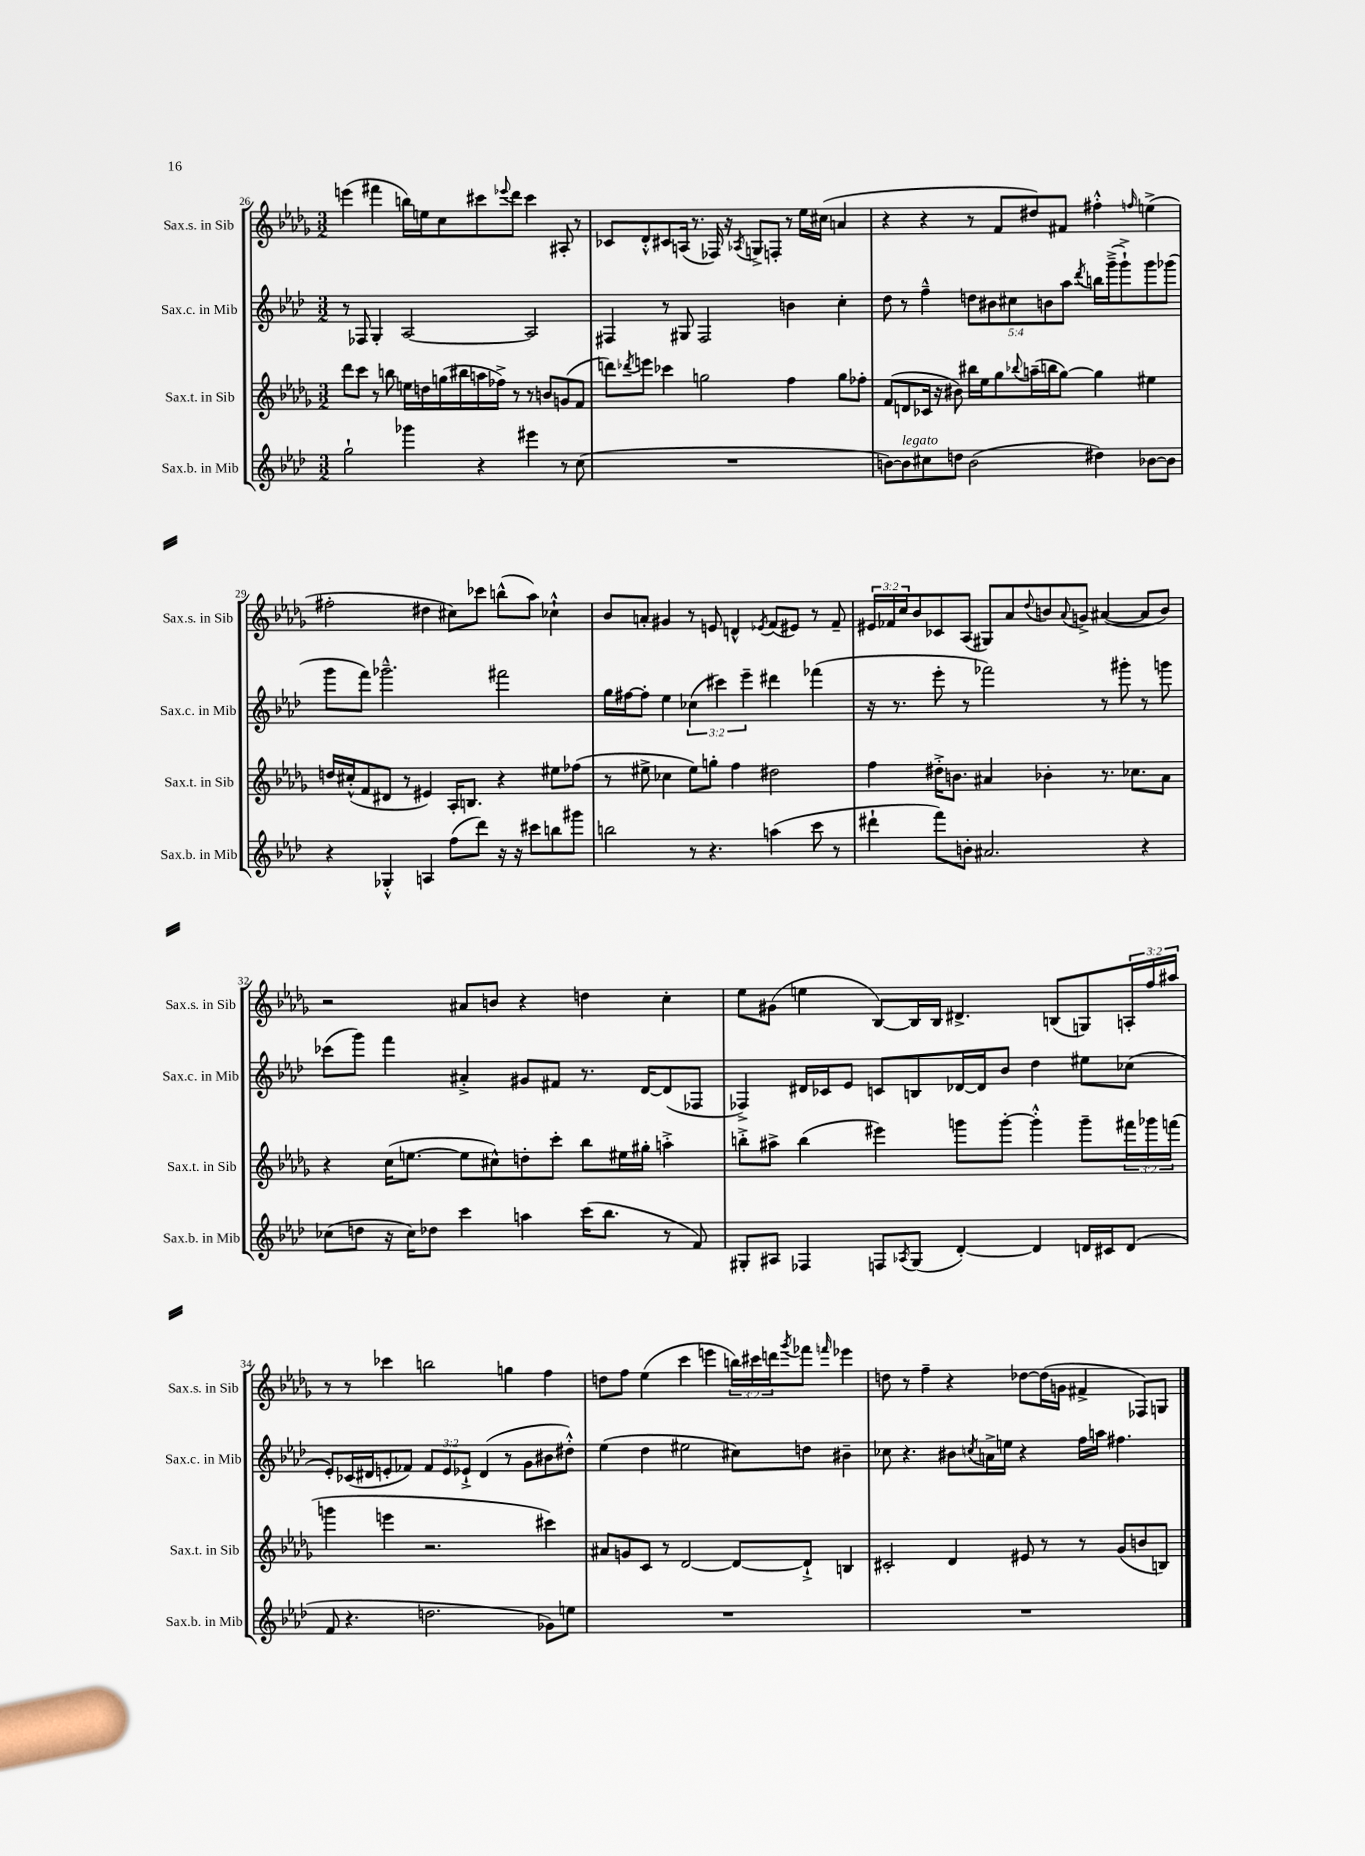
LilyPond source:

<<
\new StaffGroup <<
\new Staff = "s0" \with { instrumentName = "Sax.s. in Sib" shortInstrumentName = "Sax.s. in Sib" } {
    \clef treble \key des \major \numericTimeSignature \time 3/2 \override Staff.TupletNumber.text = #tuplet-number::calc-fraction-text
    e'''4( fis'''4 b''16) e''16 c''8 cis'''8 \appoggiatura { ees'''8 } des'''8 cis'''4 ais8-. r8 |
    ces'8 des'8-.-^ cis'8 a16( r8. fes16) r16 \acciaccatura { aes8 } g8-> f8-. r8 ees''16 cis''16( a'4 |
    r4 r4 r8 f'8 dis''8) fis'8 fis''4-.-^ \grace { f''16 } e''4->( |
    fis''2-. dis''4 cis''8) ces'''8 b''8-^( aes''8) ces''4-!-^ |
    bes'8 a'8-. gis'4 r8 e'8 d'4-^ \acciaccatura { ees'8 } f'8( eis'8) r8 f'8-- |
    \tuplet 3/2 { eis'16 fes'16 c''16 } bes'8 ces'8 aes8( gis8) aes'8 \appoggiatura { des''8 } b'8 \appoggiatura { aes'8 } g'8-> ais'4~( ais'8 b'8) |
    r2 ais'8 b'8 r4 d''4 c''4-. |
    ees''8 gis'8( e''4 bes8~) bes16 bes16 dis'4.-> b8( g8) \tuplet 3/2 { a16-. f''16 ais''16 } |
    r8 r8 ces'''4 b''2 g''4 f''4 |
    d''8 f''8 ees''4( c'''4 e'''4 \tuplet 3/2 { b''16) cis'''16 d'''16 } \acciaccatura { ges'''8 } fes'''8 \grace { f'''16 } ees'''4 |
    d''8 r8 f''4-- r4 des''8~ des''16( g'16 fis'4-> fes8) g8 \bar "|." |
}
\new Staff = "s1" \with { instrumentName = "Sax.c. in Mib" shortInstrumentName = "Sax.c. in Mib" } {
    \clef treble \key aes \major \numericTimeSignature \time 3/2 \override Staff.TupletNumber.text = #tuplet-number::calc-fraction-text
    r8 fes8 g4-. aes2~ aes2 |
    fis4 r8 gis8 fis2 b'4 c''4-. |
    des''8 r8 f''4---^ \tuplet 5/4 { d''8 bis'8 cis''8 b'8 aes''8 } \acciaccatura { des'''8 } b''16 g'''16--->( g'''8-!->) g'''8 ges'''8( |
    g'''8 f'''8) ges'''2.---^ fis'''2 |
    g''16 fis''16~ fis''8-. ees''4 \tuplet 3/2 { ces''4( cis'''4) ees'''4-- } dis'''4 fes'''4( |
    r16 r8. ees'''8-. r8 fes'''2) r8 gis'''8-. r8 g'''8 |
    ces'''8( g'''8) f'''4 ais'4-.-> gis'8 fis'8 r8. des'16~ des'8( fes8 |
    fes4->) dis'16 ces'16 ees'8 c'8 b8 des'16~ des'16 bes'8 des''4 eis''8 ces''8( |
    ees'8-.) ces'16( dis'16 e'8-. fes'8) \tuplet 3/2 { fes'8 e'8 ees'8-!-> } dis'4( r8 g'8 bis'8 dis''8-.-^) |
    ees''4( des''4 eis''2 cis''8) d''8 bis'4-- |
    ces''8 r4. bis'8 \acciaccatura { c''8 } a'16-> e''16 r4 f''16 a''16 fis''4. \bar "|." |
}
\new Staff = "s2" \with { instrumentName = "Sax.t. in Sib" shortInstrumentName = "Sax.t. in Sib" } {
    \clef treble \key des \major \numericTimeSignature \time 3/2 \override Staff.TupletNumber.text = #tuplet-number::calc-fraction-text
    des'''8 c'''8 r8 b''8 e''16 d''16 g''16( bis''16 a''16 fes''16->) r8 r8 b'8 g'8( f'8 |
    d'''8) \acciaccatura { des'''8 } e'''8 ces'''4 g''2 f''4 g''8 fes''8-. |
    f'8( d'8 ces'16 r16 bis'8) bis''16 ees''16 ges''8 \appoggiatura { bes''8 } a''16--( b''16 ges''8~) ges''4 eis''4 |
    d''16 cis''16-.-^( f'8 dis'8 r8 eis'4) aes16-. b8. r4 eis''8 fes''8( |
    r8 eis''8-> ces''4 eis''8) g''8-. f''4 dis''2 |
    f''4 dis''16-.-> b'8. ais'4 bes'4-. r8. ces''8. ais'8 |
    r4 c''16( e''8.~ e''8 cis''8-^) d''8-. c'''8-. bes''8 eis''16 gis''16-. a''4-.-> |
    b''8-.-> ais''8-> b''4( eis'''4) g'''8 g'''8~-. g'''4-.-^ g'''8-- \tuplet 3/2 { fis'''16 ges'''16 f'''16( } |
    g'''4 e'''4 r2. cis'''4) |
    ais'8 g'8 c'8 r8 des'2~ des'8~ des'8-!-> b4 |
    cis'2-. des'4 eis'8 r8 r8 ges'8( b'8 b8) \bar "|." |
}
\new Staff = "s3" \with { instrumentName = "Sax.b. in Mib" shortInstrumentName = "Sax.b. in Mib" } {
    \clef treble \key aes \major \numericTimeSignature \time 3/2
    g''2-! ges'''4 r4 eis'''4 r8 c''8( |
    R1. |
    b'8~) b'8^\markup { \italic "legato" } cis''8 d''8 b'2( dis''4) bes'8~ bes'8 |
    r4 ges4-.-^ a4 f''8( des'''8) r16 r16 cis'''8 b''8 gis'''8 |
    b''2 r8 r4. a''4( c'''8 r8 |
    dis'''4-! f'''8) b'8-. ais'2. r4 |
    ces''8( d''8 r16 ces''16) des''8 c'''4 a''4 c'''16( bes''8. r8 f'8) |
    gis8-. ais8 fes4 f8 \acciaccatura { aes8 } gis8( des'4~-.) des'4 d'16 cis'16 d'8( |
    f'8 r4. d''2. ges'8) e''8 |
    R1. |
    R1. \bar "|." |
}
>>
>>
\layout { \context { \Score currentBarNumber = #26 } }
